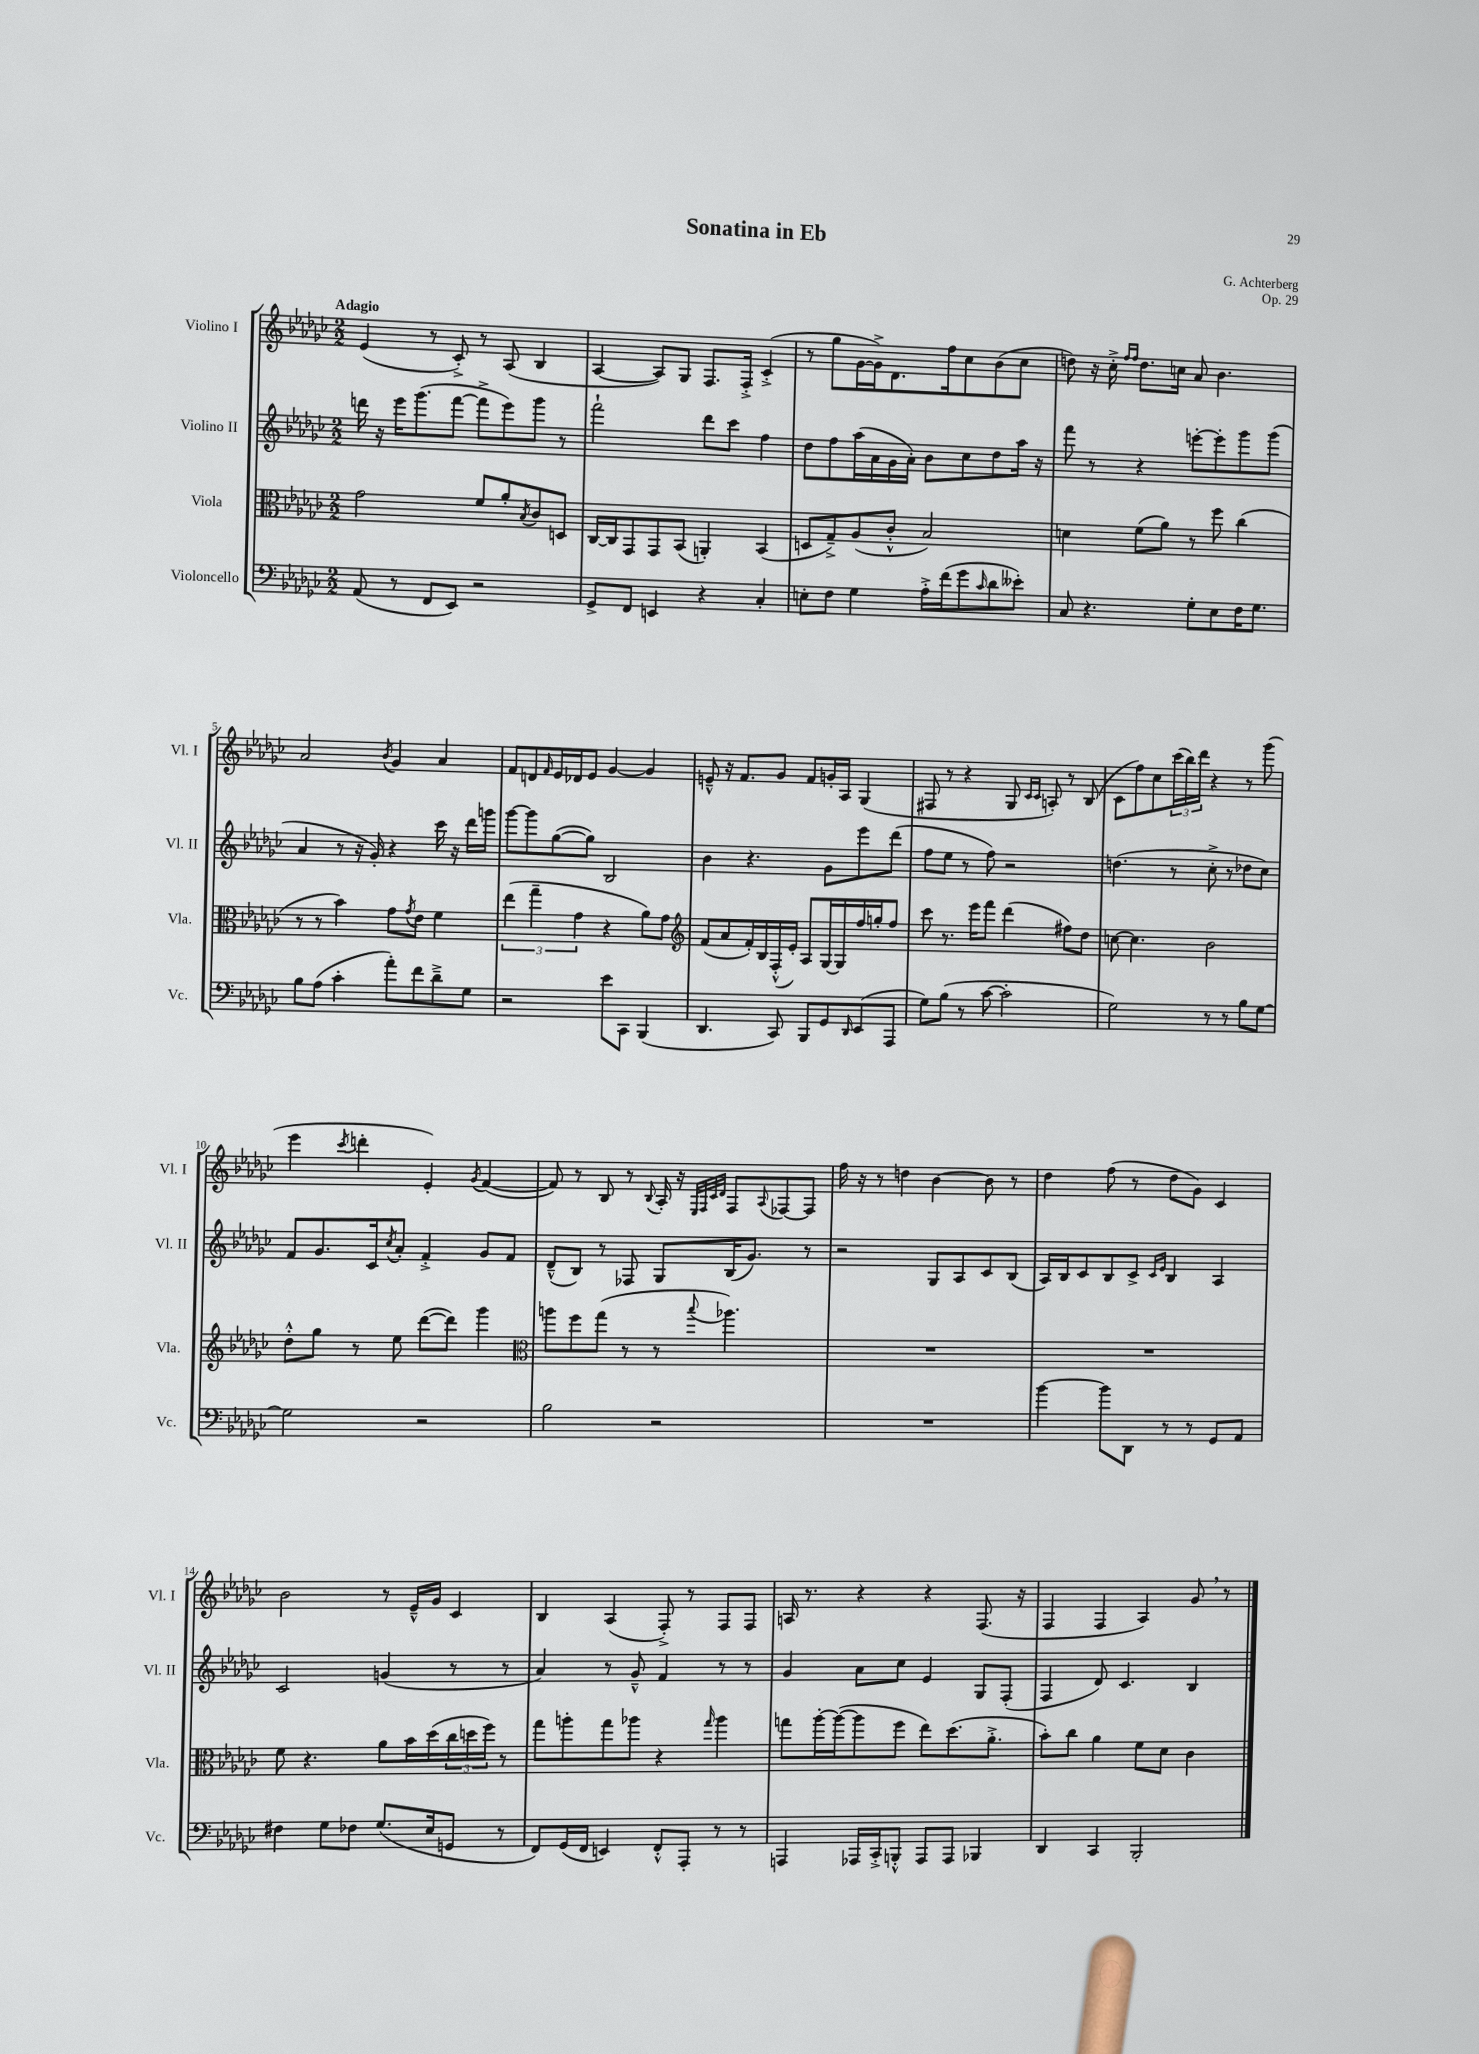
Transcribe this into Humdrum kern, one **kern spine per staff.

**kern	**kern	**kern	**kern
*part4	*part3	*part2	*part1
*staff4	*staff3	*staff2	*staff1
*I"Violoncello	*I"Viola	*I"Violino II	*I"Violino I
*I'Vc.	*I'Vla.	*I'Vl. II	*I'Vl. I
*clefF4	*clefC3	*clefG2	*clefG2
*k[b-e-a-d-g-c-]	*k[b-e-a-d-g-c-]	*k[b-e-a-d-g-c-]	*k[b-e-a-d-g-c-]
*M2/2	*M2/2	*M2/2	*M2/2
=1	=1	=1	=1
!	!	!	!LO:TX:a:B:t=Adagio
(8AA-/	2g-\	16dddn\	(4e-/
.	.	16r	.
8r	.	16eee-\KL	.
.	.	(8.ggg-\	.
8FF/L	.	.	8r
8EE-/J)	.	[8fff\J	8c-'^/)
2r	8f/L	8fff^\L]	8r
.	8a-'/	8eee-\)	(8A-/
.	8qB-/	.	.
.	8c-/	8ggg-\J	4B-/
.	8Dn/J	8r	.
=2	=2	=2	=2
8GG-^/L	[16C-/LL	2fff`\	[4A-/
.	16C-/J]	.	.
8FF/J	8GG-/	.	.
4EEn/	8GG-/	.	8A-/L])
.	(8BB-/J	.	8G-/J
4r	4AAn'/)	8ddd-\L	8.F/L
.	.	8ccc-\J	.
.	.	.	16F'^/Jk
4C-'/	(4BB-/	4ff\	(4c-'^/
=3	=3	=3	=3
8En'\L	8Dn/L	8dd-\L	8r
8F\J	8G-~^/)	8ff\	8gg-\L
4G-\	(8A-/	(16aa-\L	[16g-\L
.	.	16a-\	16g-^\J])
.	8c-'^^/J	16g-\	8.d-\
.	.	16a-'\JJ)	.
16A-'^\LL	2B-/)	8b-\L	.
(16f\J	.	.	16ff\k
8g-\	.	8cc-\	8cc-\
16qqc-/	.	.	.
8d-\	.	8dd-\	(8b-\
8e--X'\J)	.	16aa-\Jk	8cc-\J
.	.	16r	.
=4	=4	=4	=4
8C-/	4dn\	8fff\	8ddn\)
4.r	.	8r	16r
.	.	.	16cc-'^\
.	.	.	16qqff/LL
.	.	.	16qqff/JJ
.	(8f\L	4r	8.dd\L
.	8a-\J)	.	.
.	.	.	16ccn\Jk
8G-'\L	8r	[8eeen'\L	8a-/
8E-\	8ff\	8eee'\]	4.b-\
16F\K	(4cc-\	8ggg-\	.
8.G-\J	.	.	.
.	.	(8ggg-\J	.
!!LO:LB:g=z
=5	=5	=5	=5
8B-\L	8r	4a-/	2a-/
(8A-\J	8r	.	.
4c-'\	4b-\)	8r	.
.	.	16r	.
.	.	16g-'/)	.
.	.	.	8qb-/
8a-'\L)	8g-\L	4r	4g-/
.	8qg-/	.	.
8f\	8e-\J	.	.
8d-~^\	4f\	16ccc-\	4a-/
.	.	16r	.
8G-\J	.	16ddd-\LL	.
.	.	16gggn\JJ	.
=6	=6	=6	=6
2r	(6ee-\	[8ggg-\L	8f/L
.	.	8ggg-\]	8dn/
.	6gg-~\	.	.
.	.	.	16qqf/
.	.	([8gg-\	16e-/L
.	.	.	16d-X/J
.	6g-\	.	.
.	.	8gg-\J])	8e-/J
8e-\L	4r	2B-/	[4g-/
8CC-\J	.	.	.
(4BBB-/	8a-\L)	.	4g-/]
.	8g-\J	.	.
=7	=7	=7	=7
*	*clefG2	*	*
4.DD-/	(8f/L	4b-\	8en~^^/
.	8a-/	.	16r
.	.	.	8.f/L
.	16f'/L)	4.r	.
.	16B-/	.	.
8CC-/)	(16F'^^/	.	8g-/J
.	16e-'/JJ)	.	.
8BBB-/L	8A-/L	.	8f/L
8GG-/	[16G-/L	8g-\L	16gn'/L
.	16G-/]	.	16A-/JJ
16qqDD-/	.	.	.
(8EE-/	16ff/	8eee-\	(4G-/
.	16ggn'/J	.	.
8AAA-/J	8ff/J	(8ddd-\J	.
=8	=8	=8	=8
8G-\L)	8ccc-\	8ff\L	8F#X/
(8B-\J	8.r	8ee-\J	8r
8r	.	8r	4r
.	16eee-\KL	.	.
[8c-\	8fff\J	8ff\)	.
2c-'\]	(4ddd-\	2r	8G-/
.	.	.	16qqc-/LL
.	.	.	16qqc-/JJ
.	.	.	8An'/)
.	8ff#X\L)	.	8r
.	8dd-\J	.	(8B-/
=9	=9	=9	=9
2G-\)	[8ccn\	(4.ddn\	8c-\L
.	4.cc\]	.	8ff\)
.	.	.	8cc-\
.	.	8r	(24ccc-\L
.	.	.	24bb-\)
.	.	.	24ddd-\JJ
8r	2b-\	8cc-'^\	4r
8r	.	8r	.
8B-\L	.	8dd-X\L	8r
[8G-\J	.	8cc-\J)	(8ggg-\
!!LO:LB:g=z
=10	=10	=10	=10
2G-\]	8dd-'^^\L	8f/L	4eee-\
.	8gg-\J	8.g-/	.
.	.	.	8qccc-/
.	8r	.	4dddn'\
.	.	16c-/k	.
.	.	8qcc-/	.
.	8ee-\	8a-'/J	.
2r	([8ddd-\L	4f'^/	4e-'/)
.	8ddd-\J])	.	.
.	.	.	8qg-/
.	4ggg-\	8g-/L	([4f/
.	.	8f/J	.
=11	=11	=11	=11
*	*clefC3	*	*
2B-\	8aan\L	(8d-~^^/L	8f/])
.	8ff\	8B-/J)	8r
.	(8gg-\J	8r	8B-/
.	8r	8F-X/	8r
.	.	.	8qqB-/
2r	8r	8G-/L	16A-'/
.	.	.	16r
.	.	.	32qqE-/LLL
.	.	.	32qqF/
.	.	.	32qqc-/
.	8qqbb-/	.	32qqd-/JJJ
.	4.aa-X\)	(16B-/K	8F/L
.	.	8.g-/J)	.
.	.	.	8qqA-/
.	.	.	[8F-X/
.	.	8r	8F-/J]
=12	=12	=12	=12
1r	1r	2r	16ff\
.	.	.	16r
.	.	.	8r
.	.	.	4ddn\
.	.	8G-/L	[4b-\
.	.	8A-/	.
.	.	8c-/	8b-\]
.	.	(8B-/J	8r
=13	=13	=13	=13
[4b-\	1r	16A-/LL)	4dd-\
.	.	16B-/J	.
.	.	8c-/	.
8b-\L]	.	8B-/	(8ff\
8DD-\J	.	8c-^/J	8r
.	.	16qqc-/LL	.
.	.	16qqe-/JJ	.
8r	.	4B-/	8dd-\L
8r	.	.	8g-\J)
8GG-/L	.	4A-/	4c-/
8AA-/J	.	.	.
!!LO:LB:g=z
=14	=14	=14	=14
4F#X\	8f\	2c-/	2b-\
.	4.r	.	.
8G-\L	.	.	.
8F-X\J	.	.	.
(8.G-/L	8a-\L	(4gn/	8r
.	16b-\L	.	16e-~^^/LL
16E-/k	(16dd-\	.	16g-/JJ
8GGn/J	24cc-\	8r	4c-/
.	24ddn\	.	.
.	24ff\JJ)	.	.
8r	8r	8r	.
=15	=15	=15	=15
8FF/L)	8gg-\L	4a-/)	4B-/
(16GG-/L	8aan'\	.	.
16FF/JJ	.	.	.
4EEn/)	8gg-\	8r	(4A-/
.	8aa-X\J	8g-~^^/	.
8FF'^^/L	4r	4f/	8F'^/)
8AAA-'/J	.	.	8r
.	16qqgg-/	.	.
8r	4aa-\	8r	8F/L
8r	.	8r	8F/J
=16	=16	=16	=16
4AAAn/	8ggn\L	4g-/	16An/
.	.	.	8.r
.	[16aa-'\L	.	.
.	(16aa-\J_	.	.
16AAA-X/LL	8aa-\]	8a-\L	4r
16CC-'^/J	.	.	.
8BBBn'^^/J	8ff\J	8cc-\J	.
8AAA-/L	8ee-\L)	4e-/	4r
8AAA-/J	(8.dd-\	.	.
4BBB-X/	.	8G-/L	(8.F/
.	8.a-'^\J	.	.
.	.	(8F'/J	.
.	.	.	16r
=17	=17	=17	=17
4DD-/	8b-'\L)	4F/	4F/
.	8cc-\J	.	.
4CC-/	4a-\	8d-/)	4F/
.	.	4.c-/	.
2BBB-'/	8f\L	.	4A-/)
.	8d-\J	.	.
.	4c-\	4B-/	8g-,/
.	.	.	8r
==	==	==	==
*-	*-	*-	*-
